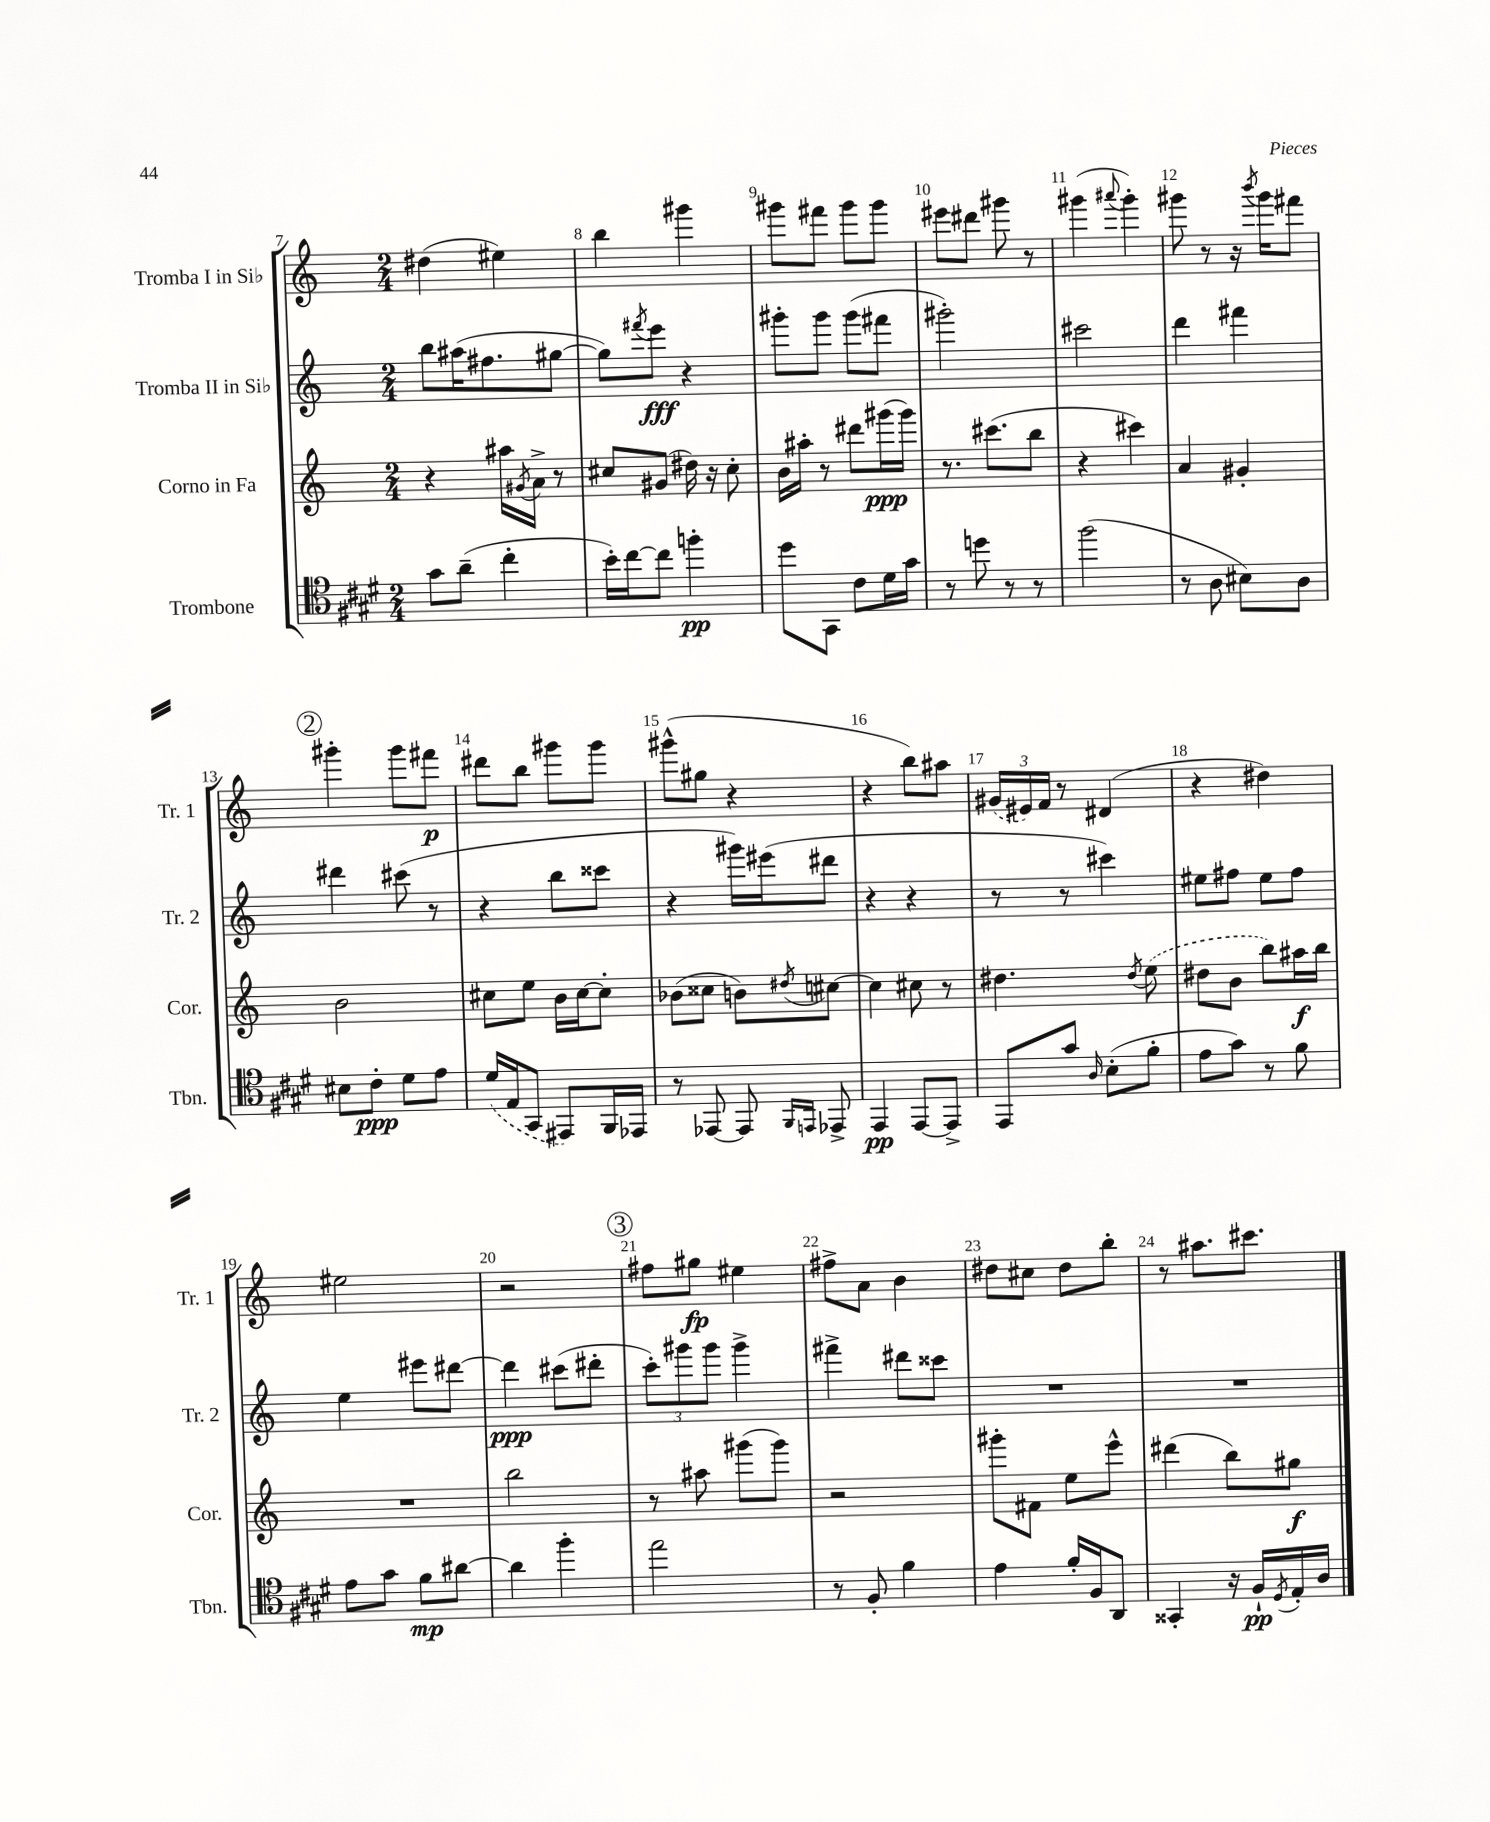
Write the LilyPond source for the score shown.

<<
\new StaffGroup <<
\new Staff = "s0" \with { instrumentName = "Tromba I in Sib" shortInstrumentName = "Tr. 1" } {
    \clef treble \key c \major \numericTimeSignature \time 2/4
    dis''4( eis''4) |
    b''4 gis'''4 |
    gis'''8 fis'''8 gis'''8 gis'''8 |
    eis'''8 dis'''8 gis'''8 r8 |
    gis'''4( \appoggiatura { ais'''8 } gis'''4-.) |
    gis'''8 r8 r16 \acciaccatura { b'''8 } gis'''16 fis'''8 |
    \mark \markup { \circle "2" } gis'''4-. gis'''8 fis'''8\p |
    dis'''8 b''8 gis'''8 gis'''8 |
    gis'''8-^( gis''8 r4 |
    r4 b''8) ais''8 |
    \tuplet 3/2 { \once \slurDashed gis'16( eis'16) f'16 } r8 dis'4( |
    r4 dis''4) |
    eis''2 |
    r2 |
    \mark \markup { \circle "3" } fis''8 gis''8\fp eis''4 |
    fis''8-> a'8 b'4 |
    dis''8 cis''8 dis''8 b''8-. |
    r8 ais''8. cis'''8. \bar "|." |
}
\new Staff = "s1" \with { instrumentName = "Tromba II in Sib" shortInstrumentName = "Tr. 2" } {
    \clef treble \key c \major \numericTimeSignature \time 2/4
    b''8 ais''16( fis''8. gis''8~ |
    gis''8) \acciaccatura { fis'''8 } e'''8\fff r4 |
    gis'''8-. gis'''8 gis'''8( fis'''8 |
    gis'''2-.) |
    cis'''2 |
    d'''4 fis'''4 |
    \mark \markup { \circle "2" } dis'''4 cis'''8( r8 |
    r4 b''8 cisis'''8 |
    r4 gis'''16) eis'''16( dis'''8 |
    r4 r4 |
    r8 r8 cis'''4) |
    eis''8 fis''8 eis''8 fis''8 |
    e''4 eis'''8 dis'''8~ |
    dis'''4\ppp cis'''8( dis'''8-. |
    \mark \markup { \circle "3" } \tuplet 3/2 { c'''8-.) gis'''8 gis'''8 } gis'''4-> |
    fis'''4-> dis'''8 cisis'''8 |
    R2 |
    R2 \bar "|." |
}
\new Staff = "s2" \with { instrumentName = "Corno in Fa" shortInstrumentName = "Cor." } {
    \clef treble \key c \major \numericTimeSignature \time 2/4
    r4 ais''16 \acciaccatura { gis'8 } a'16-> r8 |
    cis''8 gis'8( dis''16) r16 cis''8-. |
    b'16 ais''16-. r8 dis'''8 gis'''16\ppp( gis'''16) |
    r8. cis'''8.( b''8 |
    r4 cis'''4) |
    a'4 gis'4-. |
    \mark \markup { \circle "2" } b'2 |
    cis''8 e''8 b'16 cis''16~ cis''8-. |
    bes'8( cisis''8 b'8) \acciaccatura { dis''8 } cis''8~ |
    cis''4 cis''8 r8 |
    dis''4. \acciaccatura { dis''8 } \once \slurDashed e''8( |
    dis''8 b'8 b''8) ais''16\f b''16 |
    R2 |
    b''2 |
    \mark \markup { \circle "3" } r8 ais''8 gis'''8( gis'''8) |
    r2 |
    gis'''8-. fis'8 e''8 e'''8-^ |
    dis'''4( b''8) gis''8\f \bar "|." |
}
\new Staff = "s3" \with { instrumentName = "Trombone" shortInstrumentName = "Tbn." } {
    \clef tenor \key e \major \numericTimeSignature \time 2/4
    gis'8 a'8--( cis''4-. |
    b'16-.) cis''16~ cis''8 f''4-.\pp |
    dis''8 gis,8 cis'8 dis'16 gis'16 |
    r8 d''8 r8 r8 |
    fis''2( |
    r8 a8 bis8) a8 |
    \mark \markup { \circle "2" } bis8 cis'8-.\ppp dis'8 e'8 |
    \once \slurDashed dis'16( e16 gis,8 eis,8) fis,16 ees,16 |
    r8 ees,8~ ees,8 \grace { fis,16 e,16 } ees,8-> |
    e,4\pp e,8~ e,8-> |
    e,8 gis'8 \grace { a16 } b8-.( fis'8-. |
    e'8 gis'8) r8 fis'8 |
    e'8 gis'8 fis'8\mp ais'8~ |
    ais'4 fis''4-. |
    \mark \markup { \circle "3" } e''2 |
    r8 fis8-. fis'4 |
    e'4 fis'16-. fis16 a,8 |
    gisis,4-. r16 fis16-!\pp \acciaccatura { dis8 } e16-. a16 \bar "|." |
}
>>
>>
\layout { \context { \Score currentBarNumber = #7 \override BarNumber.break-visibility = ##(#f #t #t) barNumberVisibility = #all-bar-numbers-visible } }
